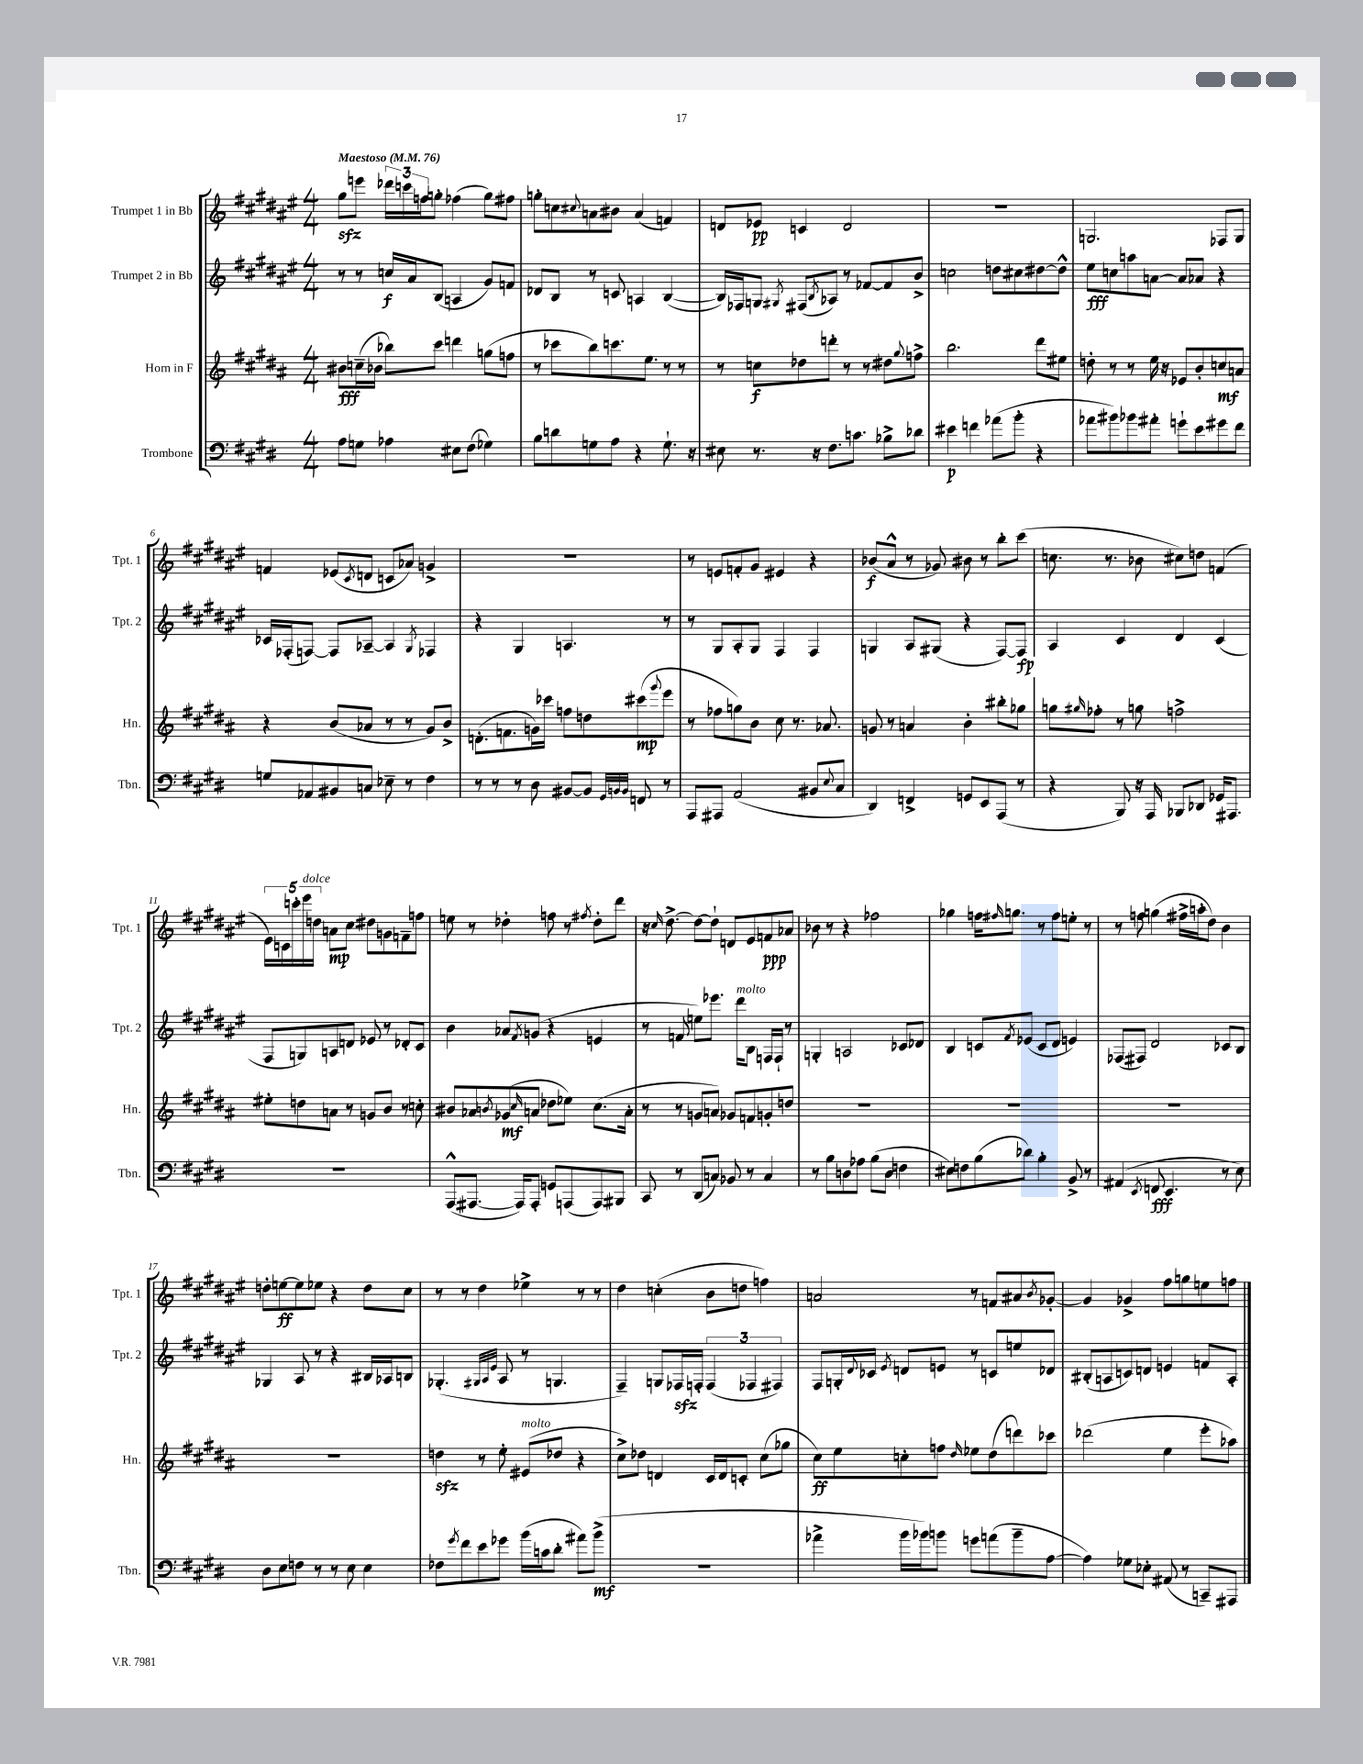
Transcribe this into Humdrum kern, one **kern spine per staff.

**kern	**kern	**kern	**kern
*staff4	*staff3	*staff2	*staff1
*clefF4	*clefG2	*clefG2	*clefG2
*k[f#c#g#d#]	*k[f#c#g#d#a#]	*k[f#c#g#d#a#e#]	*k[f#c#g#d#a#e#]
*M4/4	*M4/4	*M4/4	*M4/4
*MM76	*MM76	*MM76	*MM76
8A	8b#	8r	8gg#
8G	(16cc~	8r	8eee
.	16b-	.	.
4A-	8bb-)	16cc	24ddd-
.	.	.	24ccc
.	.	16a#	.
.	.	.	24ff
.	8ccc#	(8B	8gg'
8E#	4ddd	4A	(4ff-
(8F#	.	.	.
4G-)	(8gg	8g#)	8gg)
.	8ff	8f	8ff#
=	=	=	=
8B	8r	8d-	8gg'
8d	8ccc-	8B	8cc
.	.	.	8qqcc#
8G	8bb)	8r	8a
8A	8.ccc	8c	8b#
4r	.	4A	(4a
.	8.ee	.	.
8.G`	8r	([4B	4f)
.	8r	.	.
16r	.	.	.
=	=	=	=
8E#	8r	16B])	8d
.	.	16F-	.
8.r	8cc	8G	8e-
.	.	8qG#	.
.	8dd-	(8F#	4c
16r	.	.	.
.	.	8qB	.
8.F#	8ddd'	8A-)	.
.	8r	8r	2d
8.c	.	.	.
.	8r	[8f-	.
8B-^	8dd#	8f-]	.
.	8qqgg#	.	.
8d-	8ff^	8b^	.
=	=	=	=
4e#	2.bb	2cc	1r
4f	.	.	.
(8a-	.	8dd	.
8b'	.	8cc#	.
4r	8ddd#	[8dd#	.
.	8ee#	8dd#^^]	.
=	=	=	=
8a-	8dd'	8ee#	2.G
8b#)	8r	8cc	.
8b-	8r	8aa	.
8a#'	16ee	[8a	.
.	16r	.	.
8g`	8e-	8a]	.
8e	8b'	8a-	.
8g#	8cc	4r	8F-
8f#	8a	.	8G
=	=	=	=
8G	4r	16c-	4f
.	.	(16F-'	.
8AA-	.	[8F)	.
8BB#	(8b	8F]	(8e-
.	.	.	8qc#
8C	8a-	[8A-~	8d
8E-~	8r	4A-]	8c
8r	8r	.	8a-)
.	.	8qG#	.
4F#	8g#)	4F-	4g^
.	8b^	.	.
=	=	=	=
8r	(8.d'	4r	1r
8r	.	.	.
.	8.f	.	.
8r	.	4G#	.
8D#	16g)	.	.
.	16ccc-	.	.
[8BB#	8ff	4.A	.
8BB#]	8dd	.	.
32qqGG#	.	.	.
32qqBB	.	.	.
32qqBB	.	.	.
8FF	(8ccc#	.	.
.	8qqggg#	.	.
8r	8eee	8r	.
=	=	=	=
8AAA	8r	8r	8r
8AAA#	8ff-	8G#	8e
(2AA	8gg)	8A#'	8f'
.	8b	8G#	8g#
.	8cc#	4F#	4e#
.	8.r	.	.
8BB#	.	4F#	4r
.	8.a-	.	.
8qqE	.	.	.
8C#	.	.	.
=	=	=	=
4DD#)	8g	4G	(8b-
.	8r	.	8a#^^
4FF^	4a	8A#	8r
.	.	(8G#	8g-)
8GG	4b'	4r	8b#
8EE	.	.	8r
(8AAA	8bb#'	[8F#)	8bb'
8r	8gg-	8F#]	(8ccc#
=	=	=	=
4r	8gg	4A#	8.cc
.	16qqgg#	.	.
.	8ff-'	.	.
.	.	.	8.r
8BBB)	8r	4c#	.
16r	8gg	.	8b-
16AAA	.	.	.
8BBB-	2ff^	4d#	8cc#)
8DD-	.	.	8dd
16GG-	.	(4c#	(4f
8.AAA#	.	.	.
=	=	=	=
1r	8ee#'	8F#	20e#)
.	.	.	20c
.	.	.	20ccc'
.	8dd	8G)	.
.	.	.	20eee#
.	.	.	20dd
.	8a	8A	8a
.	8r	8d	8cc#
.	8g	8e-	8dd#
.	8b	8r	8g
.	8r	8d-'	8f~
.	8cc'	8c#	8ff
=	=	=	=
(8AAA^^	8b#	4b	8ee
[8.AAA#	8a-	.	8r
.	8qb	.	.
.	(8g-	8a-	4dd-'
16AAA#])	.	.	.
.	16qqcc#	8qf#	.
8AAA#'	8a	(8g	.
8GG	8dd-	4r	8ff
(8AAA	8ee-)	.	8r
.	.	.	8qff#
8AAA)	(8.cc#	4e	8dd-'
8BBB#	.	.	8ddd#
.	16a'	.	.
=	=	=	=
8CC#	8r	8r	16r
.	.	.	16qqcc#
.	.	.	[8.dd#^
8r	8r	8f	.
(8DD#	8g	8ee)	8dd#_
8C)	8a)	8.eee-	8dd#`]
8BB-	8g-	.	8d
.	.	16ddd#	.
8r	8f	8B	8e#
4C	8g'	16F	8f
.	.	16F`	.
.	8dd	8r	8a-
=	=	=	=
8r	1r	4G'	8b-
8B	.	.	8r
8D	.	2A	4r
8A-	.	.	.
(8B	.	.	2ff-
8D	.	.	.
4F	.	8c-	.
.	.	8d-	.
=	=	=	=
8E#)	1r	4B	4gg-
8F	.	.	.
(8B	.	8c	16ff
.	.	.	16qqff#
.	.	.	8.gg
.	.	8qf#	.
8d-)	.	(8e-	.
4B'	.	8c	8r
.	.	8d#	8ff#
8BB^	.	4e)	8ee'
8r	.	.	8r
=	=	=	=
(4AA#	1r	(8F-	8r
.	.	8F#)	8ff
8qEE	.	.	.
8FF	.	2d#	(4gg
4.EE	.	.	.
.	.	.	16ff#^
.	.	.	16aa'
.	.	.	8dd#)
8r	.	8c-	4b
8E)	.	8B	.
=	=	=	=
8D#	1r	4G-	8dd'
8E	.	.	[8ee
8F	.	8A#	8ee]
8r	.	8r	8ee-
8r	.	4r	4r
8E	.	.	.
4E	.	16B#	8dd
.	.	16A-	.
.	.	8B	8cc#
=	=	=	=
8F-	4dd	(4.G-'	8r
8qg#	.	.	.
8f#	.	.	8r
8e	8r	.	4dd#
.	.	32qqG#	.
.	.	32qqA#	.
.	.	32qqe#	.
8g-	8ee'	8A#	.
(16b	(8e#	8r	4ee-^
16c	.	.	.
8d#'	8dd-	4.G	.
8a#)	4r	.	8r
(8b^	.	.	8r
=	=	=	=
1r	8cc#^)	4F#~)	4dd#
.	8dd-	.	.
.	4d	8G	(4cc'
.	.	16F-	.
.	.	16F'	.
.	16c#	(6F	8b
.	16d	.	.
.	8c'	.	8dd
.	.	6F-	.
.	(8cc#	.	4ff)
.	.	6F#)	.
.	8gg-	.	.
=	=	=	=
4a-^	8cc#)	8F#	2a
.	8ee	16G'	.
.	.	8qqd#	.
.	.	16c-	.
.	.	8qe#	.
16b	8cc'	8d	.
16b-)	.	.	.
8b	8ff	8e	.
.	16qqdd#	.	.
8g	8ee-	8r	8r
(8a	(8dd#	8c	8f
8b~	8ddd)	8ee	8a#
.	.	.	8qb
[8A	8ccc-	8d-	[8g-'
=	=	=	=
4A])	(2ddd-	(8B#'	4g-]
.	.	8A	.
8G-	.	8c)	4g-^
8E-'	.	8d	.
(8AA#	4ee	4e	8ff#
8r	.	.	8gg
8CC~)	8eee'	8f	8ee
8AAA#	8aa-)	8A'	8ff
==	==	==	==
*-	*-	*-	*-
